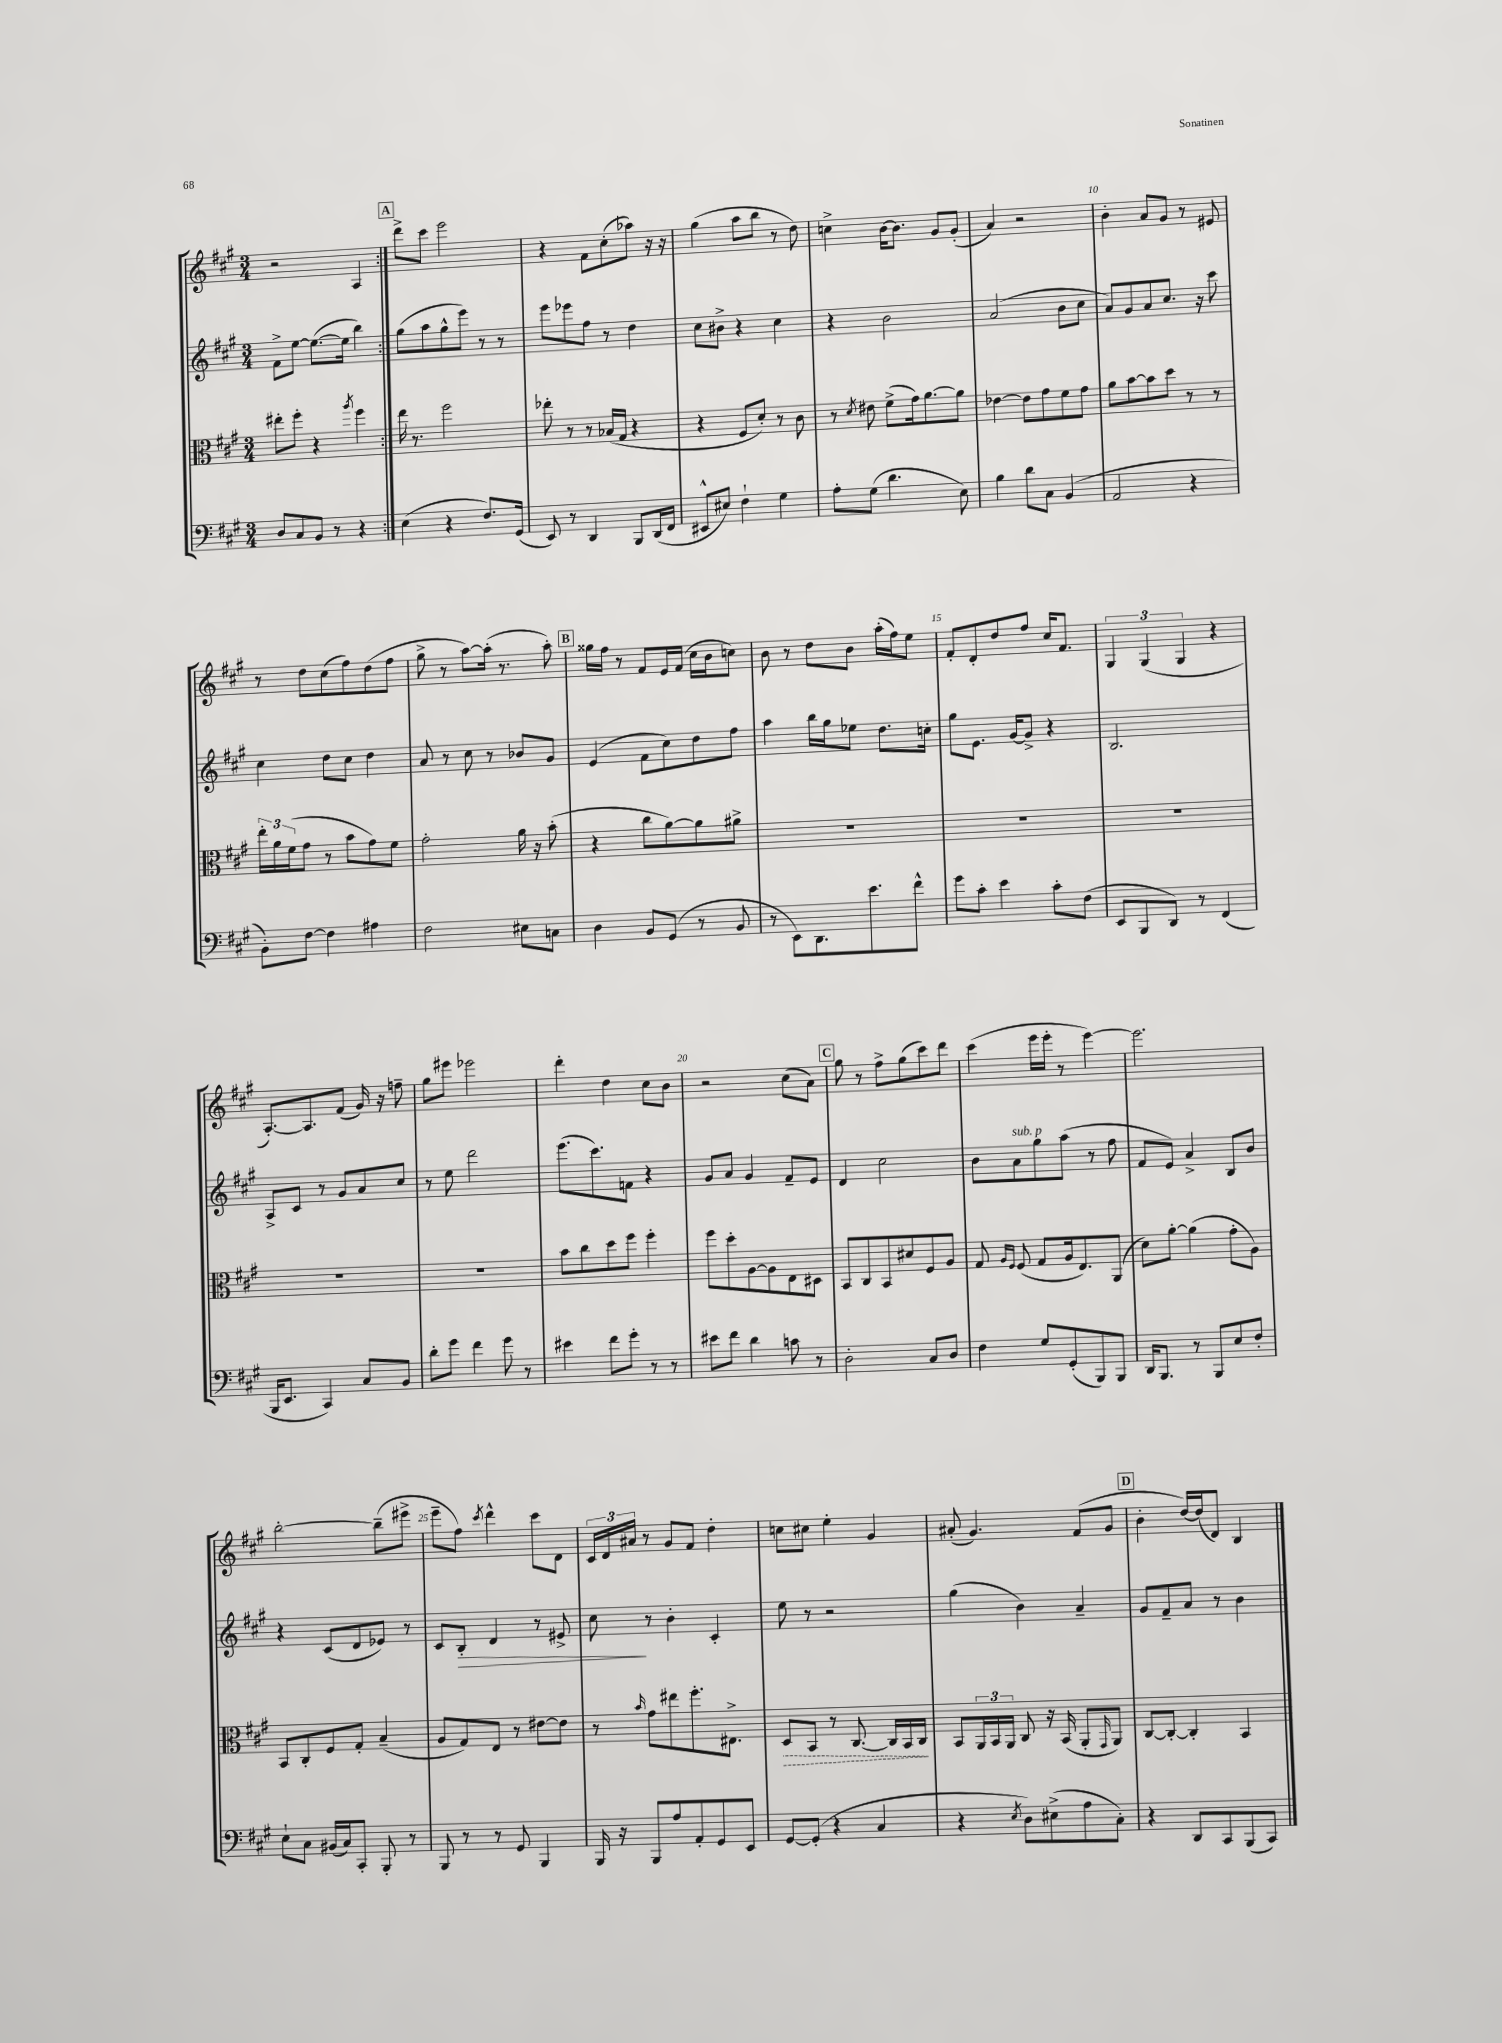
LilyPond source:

<<
\new StaffGroup <<
\new Staff = "s0" {
    \clef treble \key a \major \numericTimeSignature \time 3/4
    \repeat volta 2 { r2 a4 | }
    \mark \markup { \box "A" } d'''8-> cis'''8 e'''2 |
    r4 fis'8 cis''8-.( aes''8) r16 r16 |
    gis''4( a''8 b''8 r8 d''8) |
    c''4-> b'16~ b'8. gis'8 gis'8-.( |
    a'4) r2 |
    b'4-. a'8 gis'8 r8 eis'8 |
    r8 d''8 cis''8( fis''8) d''8( fis''8 |
    gis''8-> r8 a''8~) a''16-.( r8. a''8-.) |
    \mark \markup { \box "B" } gisis''16 fis''16 r8 fis'8 e'16 fis'16( cis''16 b'16 c''8) |
    b'8 r8 d''8 b'8 a''16-.( fis''16) e''8 |
    fis'8-. d'8-. d''8 fis''8 cis''16 fis'8. |
    \tuplet 3/2 { gis4 gis4( gis4 } r4 |
    a8.~-.) a8. fis'8( gis'16) r16 f''8-- |
    gis''8 eis'''8 ees'''2 |
    d'''4-. d''4 cis''8 b'8 |
    r2 cis''8( a'8) |
    \mark \markup { \box "C" } gis''8 r8 fis''8-> gis''8( cis'''8) d'''8 |
    cis'''4( e'''16 e'''16-. r8 e'''4~) |
    e'''2. |
    b''2~-. b''8--( eis'''8-> |
    e'''8-- fis''8) \acciaccatura { cis'''8 } d'''4-^ cis'''8 d'8 |
    \tuplet 3/2 { cis'16 d'16 ais'16 } r8 gis'8 fis'8 d''4-. |
    c''8 cis''8 e''4-. gis'4 |
    ais'8-.( gis'4.) fis'8( gis'8 |
    \mark \markup { \box "D" } b'4-. d''16~) d''16( d'8) b4 \bar "|." |
}
\new Staff = "s1" {
    \clef treble \key a \major \numericTimeSignature \time 3/4
    \repeat volta 2 { fis'8-> e''8~ e''8.~( e''16 b''4) | }
    \mark \markup { \box "A" } gis''8( a''8 gis''8-^ e'''8) r8 r8 |
    e'''8 ees'''8 fis''8 r8 d''4 |
    cis''8 bis'8-> r4 cis''4 |
    r4 b'2 |
    a'2( b'8 cis''8 |
    a'8) gis'8 a'8 cis''8. r16 cis'''8 |
    cis''4 d''8 cis''8 d''4 |
    a'8 r8 cis''8 r8 bes'8 gis'8 |
    \mark \markup { \box "B" } e'4( fis'8 cis''8) d''8 fis''8 |
    a''4 b''16 gis''16 ees''8 d''8. c''16-. |
    gis''8 e'8. gis'16~ gis'8-> r4 |
    b2. |
    a8-> cis'8 r8 gis'8 a'8 cis''8 |
    r8 e''8 d'''2 |
    e'''8.( cis'''8.) f'8 r4 |
    gis'8 a'8 gis'4 fis'8-- e'8 |
    \mark \markup { \box "C" } d'4 cis''2 |
    b'8 a'8^\markup { \italic "sub. p" } gis''8 a''8( r8 fis''8 |
    fis'8 e'8) a'4-> b8 b'8 |
    r4 cis'8( d'8 ees'8) r8 |
    cis'8 b8-.\> d'4 r8 eis'8-> |
    cis''8\! r8 b'4-. cis'4-. |
    e''8 r8 r2 |
    gis''4( b'4) a'4-- |
    \mark \markup { \box "D" } gis'8 fis'8-- a'8 r8 b'4 \bar "|." |
}
\new Staff = "s2" {
    \clef alto \key a \major \numericTimeSignature \time 3/4
    \repeat volta 2 { eis''8-. fis''8-. r4 \acciaccatura { a''8 } fis''4 | }
    \mark \markup { \box "A" } e''16 r8. fis''2 |
    ees''8-. r8 r8 bes16( gis16 r4 |
    r4 fis8 d'8-.) r8 cis'8 |
    r8 \acciaccatura { d'8 } eis'8 fis'8->( gis'16) a'8.~ a'8 |
    ees'4~ ees'8 gis'8 fis'8 gis'8 |
    a'8 b'8~ b'8 d''8 r8 r8 |
    \tuplet 3/2 { e''16-. a'16 fis'16( } gis'8 r8 b'8 gis'8) fis'8 |
    gis'2-. a'16 r16 b'8-.( |
    \mark \markup { \box "B" } r4 cis''8 a'8~) a'8 ais'8-> |
    R2. |
    R2. |
    R2. |
    R2. |
    R2. |
    b'8 cis''8 d''8 fis''8 fis''4-. |
    fis''8 d''8-. a8~ a8 e8 dis8 |
    \mark \markup { \box "C" } b,8 cis8 b,8 dis'8 fis8 a8 |
    gis8 \grace { a16 fis16 } fis8( gis8 a16 e8.) a,8( |
    d'8) a'8~-. a'4( gis'8-. a8) |
    b,8 cis8-. fis8 gis8-. b4--( |
    a8 gis8) e8 r8 eis'8~ eis'8 |
    r8 \grace { b'16 } gis'8 eis''8 fis''8.-. eis8.-> |
    \once \override Hairpin.style = #'dashed-line d8\> b,8 r8 cis8.~ cis16 b,16 cis16\! |
    b,8 \tuplet 3/2 { a,16 b,16 a,16 } cis8 r16 b,16( a,8-. \grace { gis,16 } a,8) |
    \mark \markup { \box "D" } cis8~ cis8~-. cis4-. b,4 \bar "|." |
}
\new Staff = "s3" {
    \clef bass \key a \major \numericTimeSignature \time 3/4
    \repeat volta 2 { d8 cis8 b,8 r8 r4 | }
    \mark \markup { \box "A" } e4( r4 fis8.) gis,16( |
    e,8) r8 d,4 b,,8 d,16( fis,16 |
    eis,8-^ eis8) fis4-! gis4 |
    a8-. gis8( d'4. e8) |
    b4 d'8 cis8 b,4( |
    a,2 r4 |
    b,8-.) fis8~ fis4 ais4 |
    fis2 eis8 c8 |
    \mark \markup { \box "B" } d4 b,8 gis,8( r8 b,8 |
    r8 e,8) d,8. e'8. fis'8-^ |
    gis'8 cis'8-. e'4 cis'8-. fis8( |
    e,8 b,,8 d,8) r8 fis,4( |
    b,,16 e,8. cis,4) cis8 b,8 |
    d'8-. gis'8 fis'4 gis'8 r8 |
    eis'4 fis'8 gis'8-. r8 r8 |
    eis'8 fis'8 d'4 c'8 r8 |
    \mark \markup { \box "C" } d2-. cis8 d8 |
    fis4 gis8 gis,8-.( b,,8) b,,8 |
    d,16 b,,8. r8 b,,8 e8 fis8-. |
    e8-! cis8 bis,16( cis16) cis,8-. b,,8-. r8 |
    b,,8 r8 r8 gis,8 b,,4 |
    b,,16 r16 b,,8 a8 a,8-. gis,8 e,8 |
    gis,8~ gis,8-.( r4 cis4 |
    r4 \acciaccatura { e8 } d8) eis8->( a8 cis8-.) |
    \mark \markup { \box "D" } r4 d,8 cis,8 b,,8( cis,8) \bar "|." |
}
>>
>>
\layout { \context { \Score currentBarNumber = #4 \override BarNumber.break-visibility = ##(#f #t #t) barNumberVisibility = #(every-nth-bar-number-visible 5) } }
